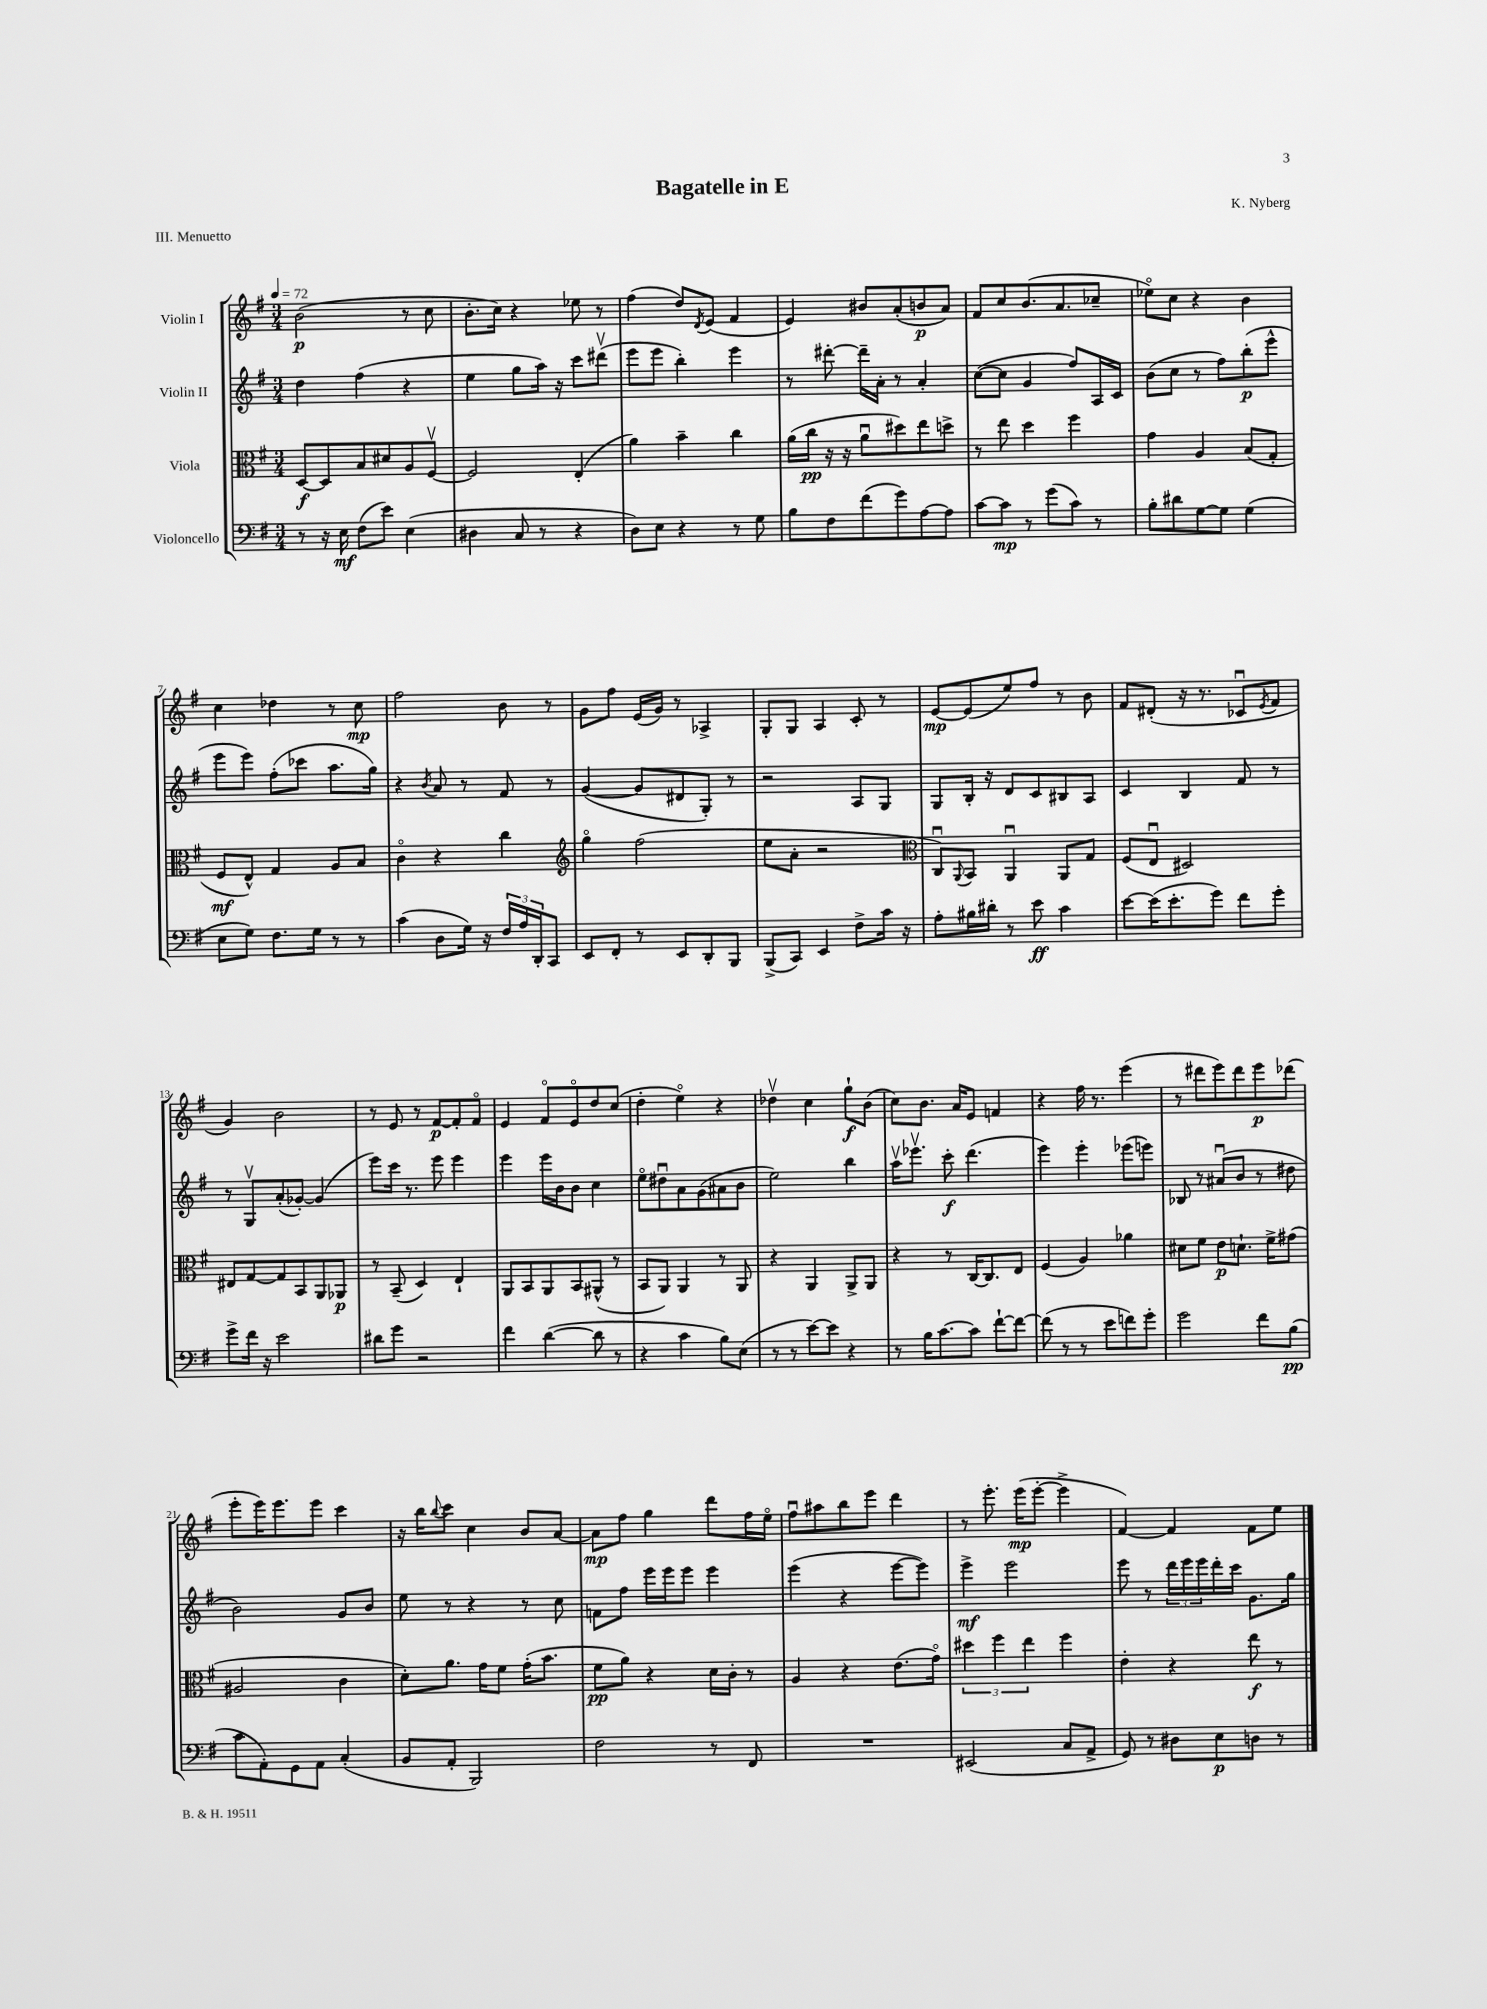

**kern	**dynam	**kern	**dynam	**kern	**dynam	**kern	**dynam
*part4	*part4	*part3	*part3	*part2	*part2	*part1	*part1
*staff4	*staff4	*staff3	*staff3	*staff2	*staff2	*staff1	*staff1
*I"Violoncello	*	*I"Viola	*	*I"Violin II	*	*I"Violin I	*
*clefF4	*	*clefC3	*	*clefG2	*	*clefG2	*
*k[f#]	*	*k[f#]	*	*k[f#]	*	*k[f#]	*
*M3/4	*	*M3/4	*	*M3/4	*	*M3/4	*
*MM72	*	*MM72	*	*MM72	*	*MM72	*
=1	=1	=1	=1	=1	=1	=1	=1
8r	.	[8D/L	f	4dd\	.	(2b\	p
16r	.	8D/]	.	.	.	.	.
16E\	mf	.	.	.	.	.	.
(8F#\L	.	8B/	.	(4ff#\	.	.	.
8e\J)	.	8d#X/	.	.	.	.	.
(4E\	.	8A/	.	4r	.	8r	.
.	.	[8F#v/J	.	.	.	8cc\	.
=2	=2	=2	=2	=2	=2	=2	=2
4D#X\	.	2F#/]	.	4ee\	.	8.b'\L	.
.	.	.	.	.	.	16cc\Jk)	.
8C/	.	.	.	8gg\L	.	4r	.
8r	.	.	.	16aa\Jk)	.	.	.
.	.	.	.	16r	.	.	.
4r	.	(4E'/	.	8ccc\L	.	8ee-X\	.
.	.	.	.	(8ddd#Xv\J	.	8r	.
=3	=3	=3	=3	=3	=3	=3	=3
8D\L)	.	4a\)	.	8eee\L	.	(4ff#\	.
8E\J	.	.	.	8eee\J	.	.	.
4r	.	4b~\	.	4bb'\)	.	8dd/L)	.
.	.	.	.	.	.	8qd/	.
.	.	.	.	.	.	(8e/J	.
8r	.	4cc\	.	4eee\	.	4f#/	.
8G\	.	.	.	.	.	.	.
=4	=4	=4	=4	=4	=4	=4	=4
8B\L	.	(16a\LL	.	8r	.	4e/)	.
.	.	16cc\JJ	pp	.	.	.	.
8F#\	.	16r	.	[8ddd#X'\	.	.	.
.	.	16r	.	.	.	.	.
(8f#\	.	8au\L	.	16ddd#~\LL]	.	8b#X/L	.
.	.	.	.	16a'\JJ	.	.	.
8g\)	.	8dd#X\)	.	8r	.	(8a'/	.
[8A\	.	8ee\	.	4a'/	.	8bn/	p
8A\J]	.	8ddn^\J	.	.	.	8a/J)	.
=5	=5	=5	=5	=5	=5	=5	=5
[8c\L	.	8r	.	([8cc\L	.	8f#/L	.
8c\J]	mp	8ee\	.	8cc\J]	.	8cc/	.
8r	.	4dd\	.	4g/	.	(8.b/	.
(8g\L	.	.	.	.	.	.	.
.	.	.	.	.	.	8.a/	.
8c\J)	.	4ff#\	.	8ff#/L)	.	.	.
8r	.	.	.	16A/L	.	8cc-X~/J	.
.	.	.	.	16c/JJ	.	.	.
=6	=6	=6	=6	=6	=6	=6	=6
8B'\L	.	4g\	.	(8b\L	.	8ee-X\L)	.
8d#X\	.	.	.	8cc\J	.	8cc\J	.
[8G\	.	4A/	.	8r	.	4r	.
8G\J]	.	.	.	8ff#\L)	.	.	.
(4G\	.	(8B/L	.	(8bb'\	p	4b\	.
.	.	8G'/J	.	8eee^^\J	.	.	.
!!LO:LB:g=z
=7	=7	=7	=7	=7	=7	=7	=7
8E\L	.	8F#/L	mf	8eee\L	.	4cc\	.
8G\J)	.	8E^^/J)	.	8eee\J)	.	.	.
8.F#\L	.	4G/	.	(8ff#'\L	.	4dd-X\	.
.	.	.	.	8ccc-X\J	.	.	.
16G\Jk	.	.	.	.	.	.	.
8r	.	8A/L	.	8.aa\L	.	8r	.
8r	.	8B/J	.	.	.	8cc\	mp
.	.	.	.	16gg\Jk)	.	.	.
=8	=8	=8	=8	=8	=8	=8	=8
(4c\	.	4c\	.	4r	.	2ff#\	.
.	.	.	.	8qb/	.	.	.
8D\L	.	4r	.	8a/	.	.	.
16G\Jk)	.	.	.	8r	.	.	.
16r	.	.	.	.	.	.	.
24F#/LL	.	4cc\	.	8f#/	.	8b\	.
24A/	.	.	.	.	.	.	.
24DD'/J	.	.	.	.	.	.	.
8CC/J	.	.	.	8r	.	8r	.
=9	=9	=9	=9	=9	=9	=9	=9
*	*	*clefG2	*	*	*	*	*
8EE/L	.	4gg\	.	([4g/	.	8g\L	.
8FF#'/J	.	.	.	.	.	8ff#\J	.
8r	.	(2ff#\	.	8g/L]	.	(16e/LL	.
.	.	.	.	.	.	16g/JJ)	.
8EE/L	.	.	.	8d#X/	.	8r	.
8DD'/	.	.	.	8G'/J)	.	4A-X^/	.
8BBB/J	.	.	.	8r	.	.	.
=10	=10	=10	=10	=10	=10	=10	=10
(8BBB^/L	.	8ee\L	.	2r	.	8G'/L	.
8CC/J)	.	8a'\J	.	.	.	8G/J	.
4EE/	.	2r	.	.	.	4A/	.
8F#^\L	.	.	.	8A/L	.	8c'/	.
16c\Jk	.	.	.	8G/J	.	8r	.
16r	.	.	.	.	.	.	.
=11	=11	=11	=11	=11	=11	=11	=11
*	*	*clefC3	*	*	*	*	*
8A'\L	.	8Cu/L)	.	8G/L	.	[8e/L	mp
.	.	8qqAA/	.	.	.	.	.
16B#X\L	.	8BB/J	.	16B'/Jk	.	(8e/]	.
16d#X'\JJ	.	.	.	16r	.	.	.
8r	.	4AAu/	.	8d/L	.	8ee/)	.
8e\	ff	.	.	8c/	.	8ff#/J	.
4c\	.	8AA/L	.	8B#X/	.	8r	.
.	.	8G/J	.	8A/J	.	8b\	.
=12	=12	=12	=12	=12	=12	=12	=12
[8e\L	.	(8F#/L	.	4c/	.	8f#/L	.
(16e\K]	.	8Eu/J	.	.	.	(8d#X'/J	.
8.e'\	.	.	.	.	.	.	.
.	.	2D#X/)	.	4B/	.	16r	.
.	.	.	.	.	.	8.r	.
8g\J)	.	.	.	.	.	.	.
8f#\L	.	.	.	8f#/	.	8c-Xu/L	.
.	.	.	.	.	.	8qe/	.
8g'\J	.	.	.	8r	.	8f#/J	.
!!LO:LB:g=z
=13	=13	=13	=13	=13	=13	=13	=13
8g^\L	.	8E#X/L	.	8r	.	4g/)	.
16f#\Jk	.	[8G/	.	8Gv/L	.	.	.
16r	.	.	.	.	.	.	.
2e\	.	8G/]	.	(8a'/	.	2b\	.
.	.	8BB/	.	[8g-X'/J)	.	.	.
.	.	8AA/	.	(4g-/]	.	.	.
.	.	8AA-X/J	p	.	.	.	.
=14	=14	=14	=14	=14	=14	=14	=14
8d#X\L	.	8r	.	8eee\L)	.	8r	.
8g\J	.	(8BB~/	.	16ccc\Jk	.	8e/	.
.	.	.	.	8.r	.	.	.
2r	.	4D/)	.	.	.	8r	.
.	.	.	.	8eee\	.	[8f#/L	p
.	.	4E`/	.	4eee\	.	8f#'/]	.
.	.	.	.	.	.	8f#/J	.
=15	=15	=15	=15	=15	=15	=15	=15
4f#\	.	8AA/L	.	4eee\	.	4e/	.
.	.	8BB/	.	.	.	.	.
([4d\	.	8AA/	.	16eee\LL	.	8f#/L	.
.	.	.	.	16b\J	.	.	.
.	.	8BB/	.	8b\J	.	8e/	.
8d\]	.	(8AA#X^^/J	.	4cc\	.	8dd/	.
8r	.	8r	.	.	.	(8cc/J	.
=16	=16	=16	=16	=16	=16	=16	=16
4r	.	8BB/L	.	8ee\L	.	4dd'\	.
.	.	8AA/J)	.	8dd#Xu\	.	.	.
4c\	.	4AA/	.	8a\	.	4ee\)	.
.	.	.	.	(8g\	.	.	.
8B\L)	.	8r	.	8a#X\	.	4r	.
(8E\J	.	8AA/	.	8b\J	.	.	.
=17	=17	=17	=17	=17	=17	=17	=17
8r	.	4r	.	2ee\)	.	4dd-Xv\	.
8r	.	.	.	.	.	.	.
[8e\L)	.	4AA/	.	.	.	4cc\	.
8e\J]	.	.	.	.	.	.	.
4r	.	8AA^/L	.	4bb\	.	8gg`\L	f
.	.	8AA/J	.	.	.	(8b\J	.
=18	=18	=18	=18	=18	=18	=18	=18
8r	.	4r	.	16aav\KL	.	8cc\L)	.
.	.	.	.	8.eee-Xv\J	.	.	.
16B\KL	.	.	.	.	.	8.b\J	.
[8.c\	.	.	.	.	.	.	.
.	.	8r	.	8ccc'\	f	.	.
.	.	.	.	.	.	16a/KL	.
8c\J]	.	[16C/KL	.	(4.ddd\	.	8e/J	.
.	.	8.C/]	.	.	.	.	.
[8f#`\L	.	.	.	.	.	4fn/	.
8f#\J_	.	8E/J	.	.	.	.	.
=19	=19	=19	=19	=19	=19	=19	=19
(8f#\]	.	(4F#/	.	4eee\)	.	4r	.
8r	.	.	.	.	.	.	.
8r	.	4A/)	.	4eee'\	.	16ff#\	.
.	.	.	.	.	.	8.r	.
8e\L	.	.	.	.	.	.	.
8fn\)	.	4a-X\	.	(8eee-X\L	.	(4eee\	.
8g'\J	.	.	.	8eeen\J)	.	.	.
=20	=20	=20	=20	=20	=20	=20	=20
2g\	.	8d#X\L	.	8B-X/	.	8r	.
.	.	8f#\J	.	8r	.	8ddd#X\L	.
.	.	8e\L	p	(8a#Xu/L	.	8eee\)	.
.	.	8.dn`\J	.	8b/J	.	8ddd#\	.
8f#\L	.	.	.	8r	.	8eee\	p
.	.	16f#^\KL	.	.	.	.	.
(8B\J	pp	(8g#X\J	.	8dd#X\	.	(8ddd-X\J	.
!!LO:LB:g=z
=21	=21	=21	=21	=21	=21	=21	=21
8c\L	.	2A#X/	.	2b\)	.	8eee'\L	.
8AA'\)	.	.	.	.	.	16eee\K)	.
.	.	.	.	.	.	8.eee\	.
8GG\	.	.	.	.	.	.	.
8AA\J	.	.	.	.	.	8eee\J	.
(4C'/	.	4c\	.	8g/L	.	4ccc\	.
.	.	.	.	8b/J	.	.	.
=22	=22	=22	=22	=22	=22	=22	=22
8BB/L	.	8d'\L)	.	8ee\	.	16r	.
.	.	.	.	.	.	16bb\KL	.
.	.	.	.	.	.	8qqbb/	.
8AA'/J	.	8.a\J	.	8r	.	8ccc\J	.
2BBB/)	.	.	.	4r	.	4cc\	.
.	.	16g\KL	.	.	.	.	.
.	.	8f#\J	.	.	.	.	.
.	.	(16g'\KL	.	8r	.	8b/L	.
.	.	8.b\J	.	.	.	.	.
.	.	.	.	8cc\	.	[8a/J	.
=23	=23	=23	=23	=23	=23	=23	=23
2F#\	.	8f#\L	pp	8fn\L	.	8a\L]	mp
.	.	8a\J)	.	8ff#\J	.	8ff#\J	.
.	.	4r	.	16eee\LL	.	4gg\	.
.	.	.	.	16eee\J	.	.	.
.	.	.	.	8eee\J	.	.	.
8r	.	16d\LL	.	4eee\	.	8ddd\L	.
.	.	16c'\JJ	.	.	.	.	.
8FF#/	.	8r	.	.	.	16ff#\L	.
.	.	.	.	.	.	16ee\JJ	.
=24	=24	=24	=24	=24	=24	=24	=24
2.r	.	4A/	.	(4eee\	.	8ff#u\L	.
.	.	.	.	.	.	8aa#X\	.
.	.	4r	.	4r	.	8bb\	.
.	.	.	.	.	.	8eee\J	.
.	.	(8.e\L	.	[8eee\L	.	4ddd\	.
.	.	.	.	8eee\J])	.	.	.
.	.	16g\Jk)	.	.	.	.	.
=25	=25	=25	=25	=25	=25	=25	=25
(2EE#X/	.	6dd#X\	.	4eee^\	mf	8r	.
.	.	.	.	.	.	8.eee'\	.
.	.	6ff#\	.	.	.	.	.
.	.	.	.	2eee\	.	.	.
.	.	.	.	.	.	(16eee\KL	mp
.	.	6ee\	.	.	.	.	.
.	.	.	.	.	.	[8eee'\J	.
8C/L	.	4ff#\	.	.	.	4eee^\]	.
8AA^/J	.	.	.	.	.	.	.
=26	=26	=26	=26	=26	=26	=26	=26
8GG/)	.	4e'\	.	8eee\	.	[4f#/)	.
8r	.	.	.	8r	.	.	.
8D#X\L	.	4r	.	24ddd\LL	.	4f#/]	.
.	.	.	.	24eee\	.	.	.
.	.	.	.	24eee\	.	.	.
8E\	p	.	.	16ddd'\	.	.	.
.	.	.	.	16ccc\JJ	.	.	.
8Dn\J	.	8ee\	f	8.g\L	.	8f#\L	.
8r	.	8r	.	.	.	8ee\J	.
.	.	.	.	16gg\Jk	.	.	.
==	==	==	==	==	==	==	==
*-	*-	*-	*-	*-	*-	*-	*-
